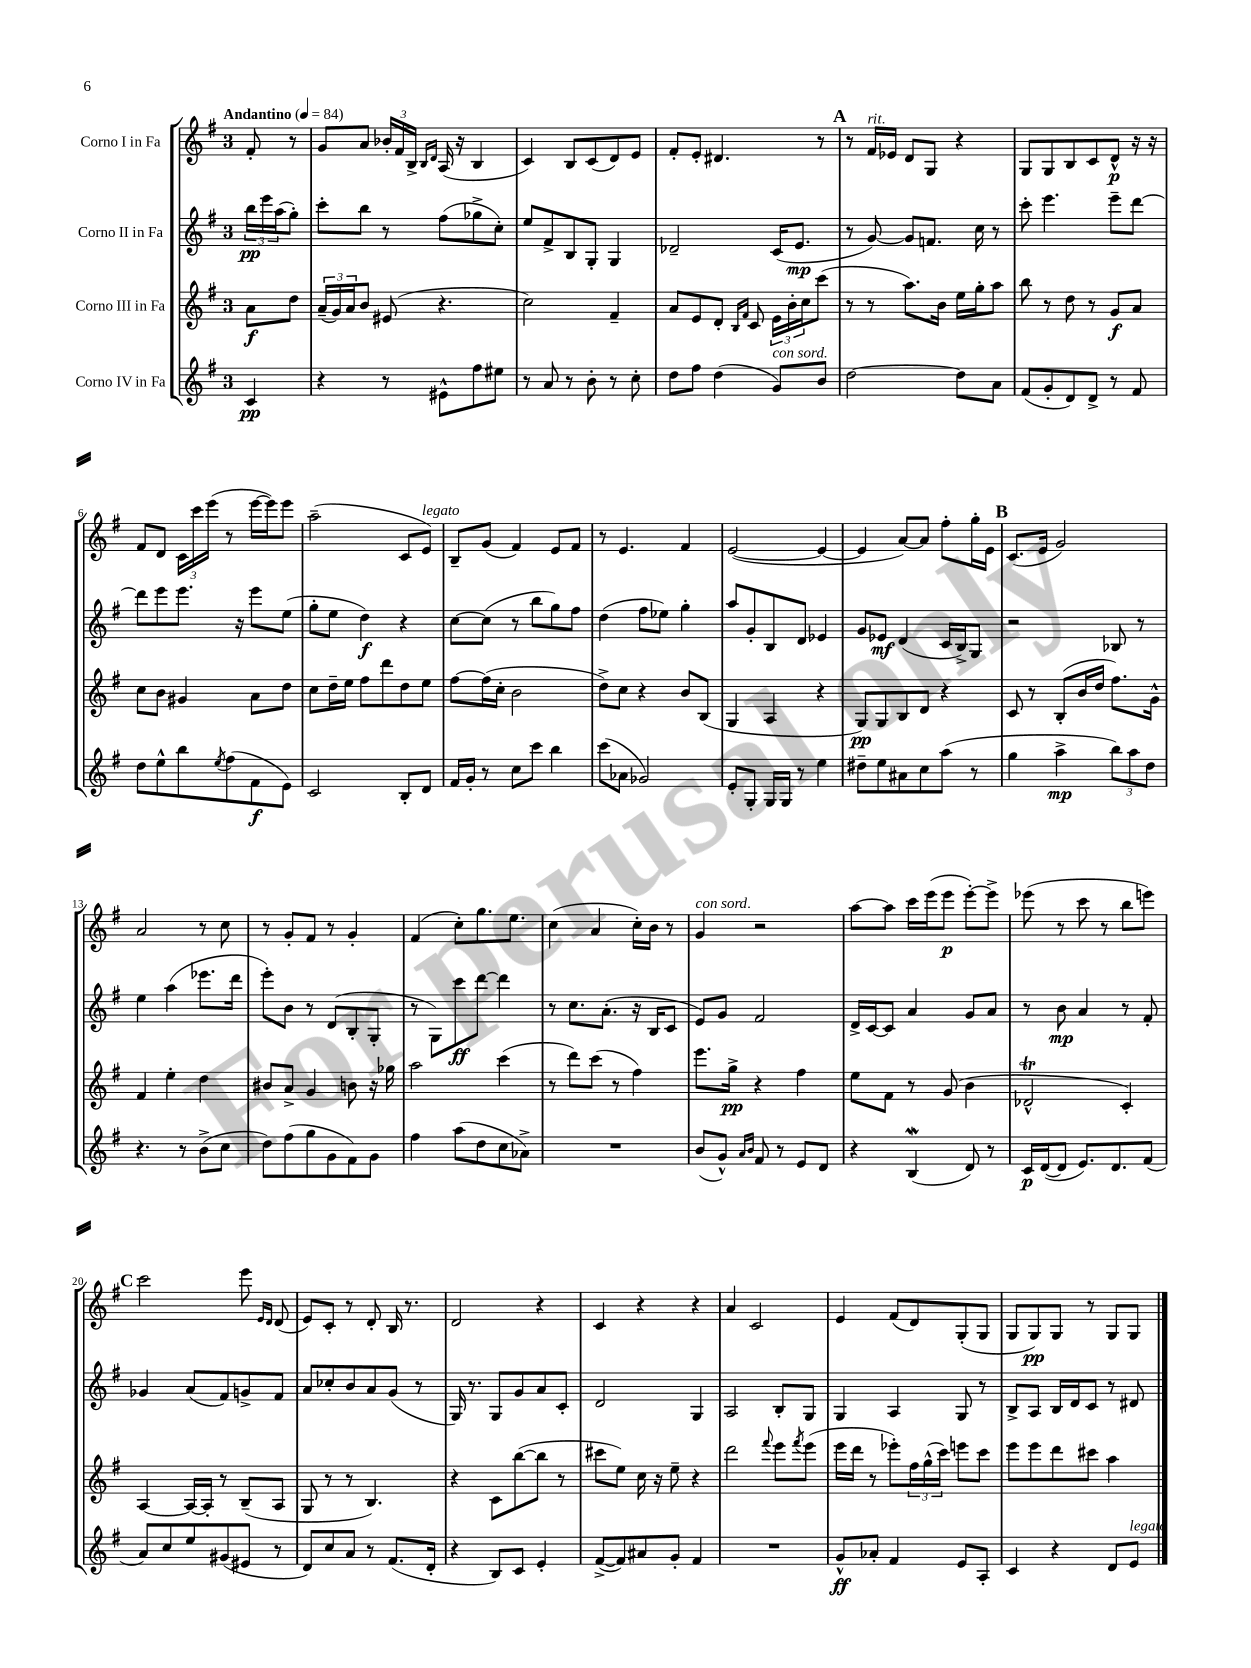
<<
\new StaffGroup <<
\new Staff = "s0" \with { instrumentName = "Corno I in Fa" } {
    \clef treble \key g \major \once \override Staff.TimeSignature.style = #'single-digit \time 3/4 \partial 4 \tempo "Andantino" 4 = 84
    fis'8-. r8 |
    g'8 a'8 \tuplet 3/2 { bes'16-. fis'16 b16-> } \grace { b16 d'16 } a16( r16 b4 |
    c'4) b8 c'8( d'8) e'8 |
    fis'8-. e'8-. dis'4. r8 |
    \mark \markup { \bold "A" } r8 fis'16^\markup { \italic "rit." } ees'16 d'8 g8 r4 |
    g8 g8 b8 c'8 d'8-^\p r16 r16 |
    fis'8 d'8 \tuplet 3/2 { c'16 c'''16 e'''16( } r8 e'''16~ e'''16) e'''8 |
    a''2--( c'8 e'8^\markup { \italic "legato" }) |
    b8-- g'8( fis'4) e'8 fis'8 |
    r8 e'4. fis'4 |
    e'2~( e'4~ |
    e'4 a'8~) a'8 fis''8-. g''16-. e'16 |
    \mark \markup { \bold "B" } c'8.( e'16 g'2) |
    a'2 r8 c''8 |
    r8 g'8-. fis'8 r8 g'4-. |
    fis'4( c''8-.) g''8. e''8. |
    c''4( a'4 c''16-.) b'16 r8 |
    g'4^\markup { \italic "con sord." } r2 |
    a''8~ a''8 c'''16 e'''16( e'''8\p e'''8~-.) e'''8-> |
    ees'''8( r8 c'''8 r8 b''8 e'''8) |
    \mark \markup { \bold "C" } c'''2 e'''8 \grace { e'16 d'16 } d'8( |
    e'8) c'8-. r8 d'8-. b16 r8. |
    d'2 r4 |
    c'4 r4 r4 |
    a'4 c'2 |
    e'4 fis'8( d'8) g8-.( g8 |
    g8 g8\pp) g8 r8 g8 g8 \bar "|." |
}
\new Staff = "s1" \with { instrumentName = "Corno II in Fa" } {
    \clef treble \key g \major \once \override Staff.TimeSignature.style = #'single-digit \time 3/4 \partial 4
    \tuplet 3/2 { b''16\pp e'''16 a''16( } g''8-.) |
    c'''8-. b''8 r8 fis''8( ges''8-> c''8-.) |
    e''8 fis'8-> b8 g8-. g4 |
    des'2-- c'16( e'8.\mp |
    \mark \markup { \bold "A" } r8 g'8~) g'8 f'8. c''16 r8 |
    c'''8-. e'''4. e'''8-- d'''8~ |
    d'''8 e'''8 e'''8. r16 e'''8 e''8( |
    g''8-. e''8 d''4\f) r4 |
    c''8~ c''8( r8 b''8 g''8) fis''8 |
    d''4( fis''8 ees''8) g''4-. |
    a''8 g'8-. b8 d'8 ees'4 |
    g'8 ees'8\mf d'4( c'16 b16->) g8 |
    \mark \markup { \bold "B" } r2 bes8 r8 |
    e''4 a''4( ees'''8. d'''16 |
    e'''8-.) b'8 r8 d'8( b8-. g8-. |
    r8 g8) c'''8\ff d'''8~ d'''4 |
    r8 c''8. a'8.-.( r16 b16 c'8 |
    e'8) g'8 fis'2 |
    d'16-> c'16~ c'8 a'4 g'8 a'8 |
    r8 b'8\mp a'4 r8 fis'8-. |
    \mark \markup { \bold "C" } ges'4 a'8( fis'8) g'8-> fis'8 |
    a'8 ces''8-. b'8 a'8 g'8( r8 |
    g16) r8. g8 g'8 a'8 c'8-. |
    d'2 g4 |
    a2 b8-. g8 |
    g4 a4 g8 r8 |
    b8-> a8 b16 d'16 c'8 r8 dis'8 \bar "|." |
}
\new Staff = "s2" \with { instrumentName = "Corno III in Fa" } {
    \clef treble \key g \major \once \override Staff.TimeSignature.style = #'single-digit \time 3/4 \partial 4
    a'8\f d''8 |
    \tuplet 3/2 { a'16--( g'16) a'16 } b'8 eis'8( r4. |
    c''2) fis'4-- |
    a'8 e'8 d'8-. \grace { b16 fis'16 } c'8 \tuplet 3/2 { e'16 b'16-. c''16 } c'''8( |
    \mark \markup { \bold "A" } r8 r8 a''8.) b'16 e''16 g''16-. a''8 |
    b''8 r8 d''8 r8 g'8\f a'8 |
    c''8 b'8 gis'4 a'8 d''8 |
    c''8 d''16-- e''16 fis''8 d'''8 d''8 e''8 |
    fis''8~ fis''16( c''16-. b'2 |
    d''8->) c''8 r4 b'8 b8( |
    g4 a4 r4 |
    g8\pp) g8 b8 d'8 r4 |
    \mark \markup { \bold "B" } c'8 r8 b8-.( b'16 d''16 fis''8.) g'16-^ |
    fis'4 e''4-. d''4 |
    bis'8 a'8-> g'4 b'8 r16 ges''16 |
    a''2 c'''4( |
    r8 d'''8) c'''8( r8 fis''4) |
    e'''8. g''16->\pp r4 fis''4 |
    e''8 fis'8 r8 g'8( b'4 |
    des'2-^\trill c'4-.) |
    \mark \markup { \bold "C" } a4~ a16~ a16-. r8 b8--( a8 |
    g8 r8 r8 b4.) |
    r4 c'8 b''8~( b''8 r8 |
    cis'''8 e''8) c''16 r16 e''8-- r4 |
    d'''2 \appoggiatura { fis'''8 } e'''8 \acciaccatura { fis'''8 } e'''8( |
    e'''16 d'''16 r8 ees'''8-.) \tuplet 3/2 { fis''16 g''16-^( c'''16) } e'''8 c'''8 |
    e'''8 e'''8 d'''8 cis'''8 a''4 \bar "|." |
}
\new Staff = "s3" \with { instrumentName = "Corno IV in Fa" } {
    \clef treble \key g \major \once \override Staff.TimeSignature.style = #'single-digit \time 3/4 \partial 4
    c'4\pp |
    r4 r8 eis'8-^ fis''8 eis''8 |
    r8 a'8 r8 b'8-. r8 c''8-. |
    d''8 fis''8 d''4( g'8^\markup { \italic "con sord." }) b'8 |
    \mark \markup { \bold "A" } d''2~ d''8 a'8 |
    fis'8( g'8-. d'8) d'8-> r8 fis'8 |
    d''8 e''8-^ b''8 \acciaccatura { e''8 } fis''8( fis'8\f e'8) |
    c'2 b8-. d'8 |
    fis'16 g'16-. r8 c''8 c'''8 b''4 |
    c'''8( aes'8 ges'2) |
    e'8-. g8-. g16 g16 r8 e''4 |
    dis''8-- e''8 ais'8 c''8 a''8( r8 |
    \mark \markup { \bold "B" } g''4 a''4->\mp \tuplet 3/2 { b''8) a''8 d''8 } |
    r4. r8 b'8->( c''8 |
    d''8) fis''8( g''8 g'8 fis'8) g'8 |
    fis''4 a''8( d''8 c''8 aes'8->) |
    R2. |
    b'8( g'8-^) \grace { a'16 b'16 } fis'8 r8 e'8 d'8 |
    r4 b4\mordent( d'8) r8 |
    c'16\p d'16~( d'8 e'8.) d'8. fis'8( |
    \mark \markup { \bold "C" } a'8) c''8 e''8 gis'8( eis'8 r8 |
    d'8) c''8 a'8 r8 fis'8.( d'16-. |
    r4 b8) c'8 e'4-. |
    fis'8~->( fis'8) ais'8 g'8-. fis'4 |
    R2. |
    g'8-^\ff aes'8-. fis'4 e'8 a8-. |
    c'4 r4 d'8 e'8^\markup { \italic "legato" } \bar "|." |
}
>>
>>
